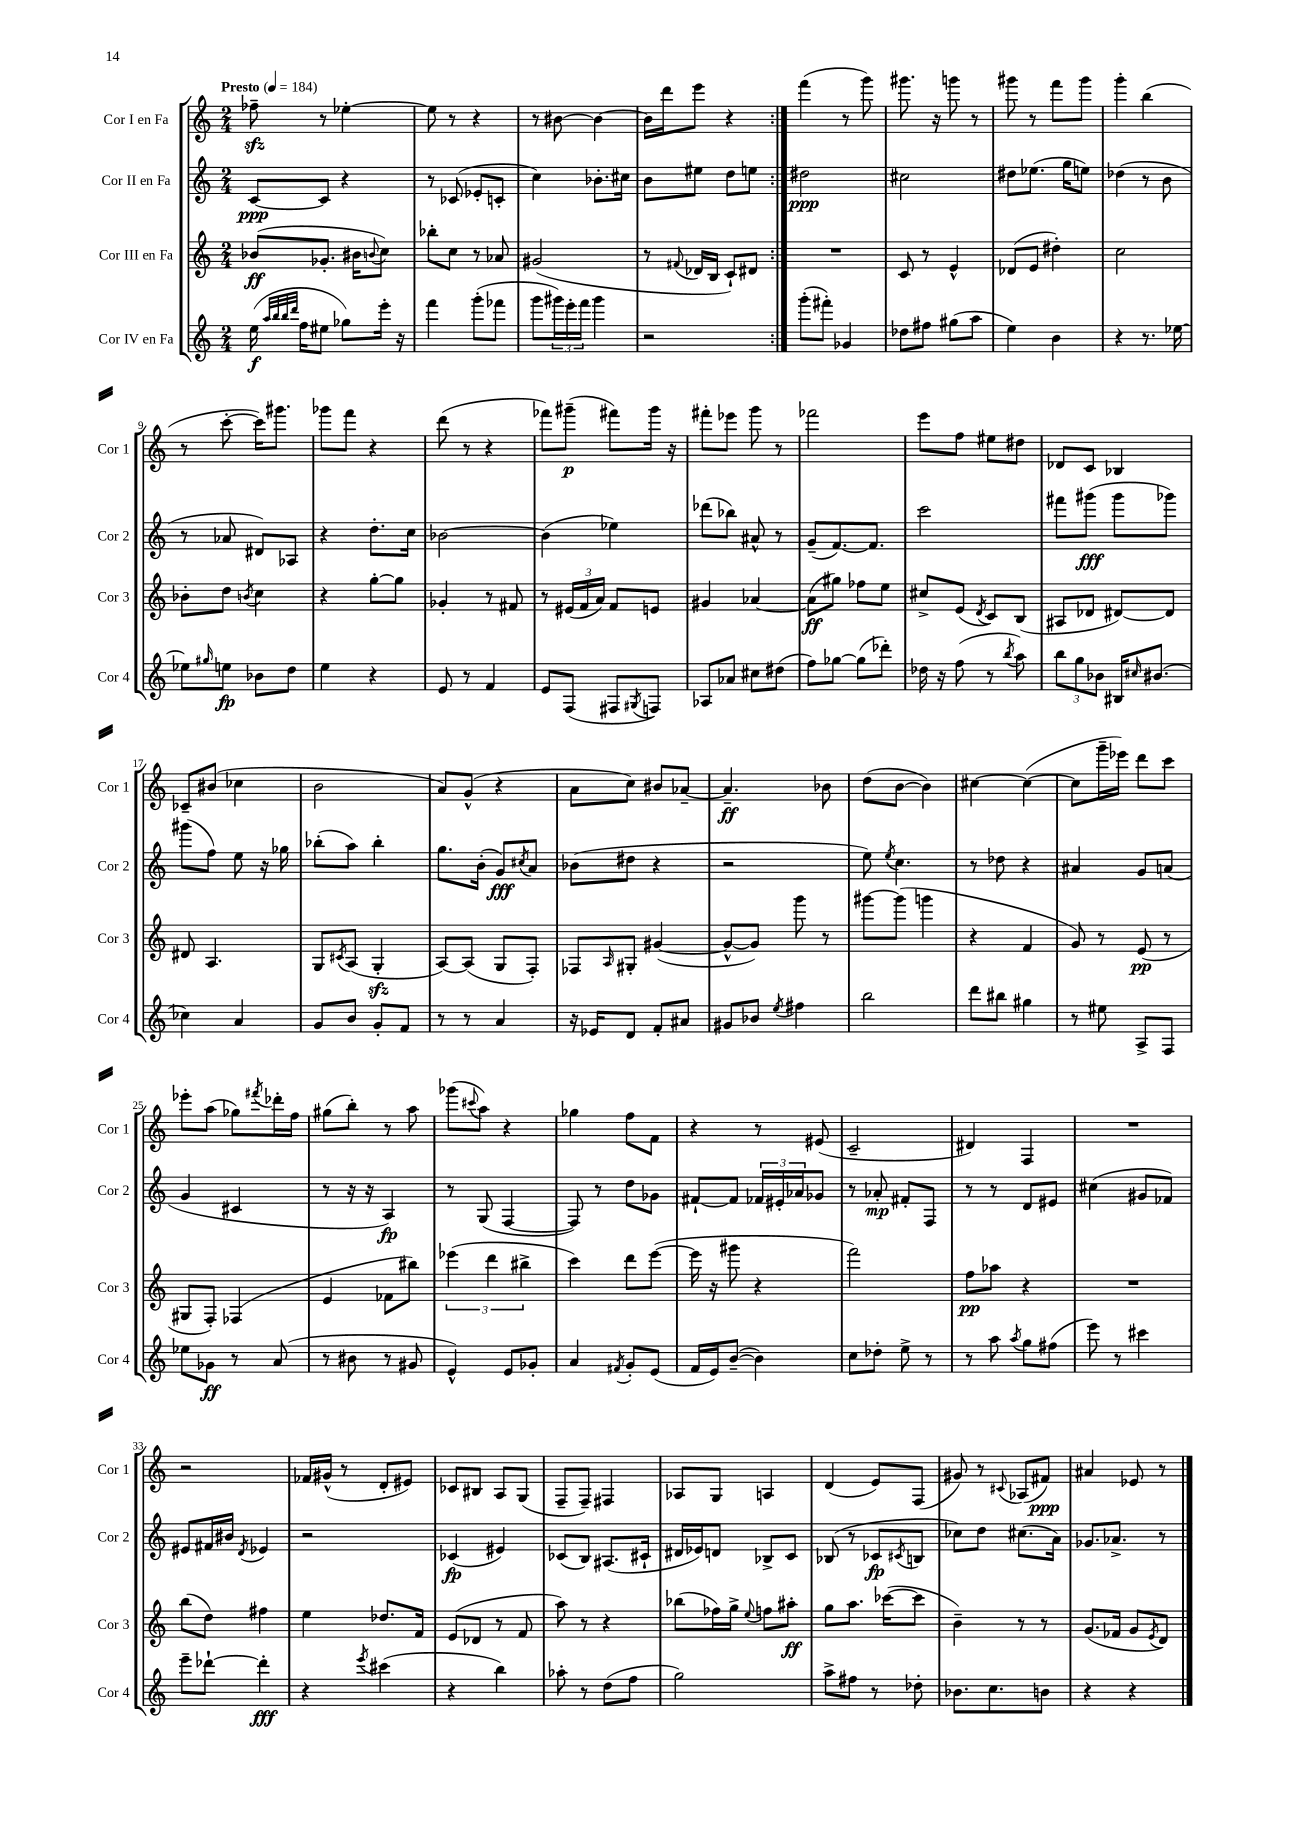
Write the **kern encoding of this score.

**kern	**kern	**kern	**kern
*staff4	*staff3	*staff2	*staff1
*clefG2	*clefG2	*clefG2	*clefG2
*k[]	*k[]	*k[]	*k[]
*M2/4	*M2/4	*M2/4	*M2/4
*MM184	*MM184	*MM184	*MM184
(16ee	(8b-	[8c	8ff-~
32qqaa	.	.	.
32qqbb	.	.	.
32qqbb	.	.	.
32qqddd	.	.	.
16ff	.	.	.
8ee#	8.g-'	8c]	8r
8gg-)	.	4r	[4ee-'
.	16b#	.	.
.	8qqb	.	.
16eee'	8cc)	.	.
16r	.	.	.
=	=	=	=
4fff	8bb-'	8r	8ee-]
.	8cc	(8c-	8r
(8ggg'	8r	8e-'	4r
8fff-	8a-	8c'	.
=	=	=	=
8ggg	(2g#	4cc)	8r
24ggg#)	.	.	[8b#
24eee'	.	.	.
24fff	.	.	.
4ggg#	.	8.b-'	4b#_
.	.	16cc#	.
=	=	=	=
2r	8r	8b	16b#]
.	.	.	16ddd
.	8qqf#	.	.
.	16d-	8ee#	8eee
.	16B	.	.
.	8c`)	8dd	4r
.	8d#	8ee	.
=:|!	=:|!	=:|!	=:|!
(8ggg'	2r	2dd#	(4fff
8fff#')	.	.	.
4g-	.	.	8r
.	.	.	8ggg)
=	=	=	=
8dd-	8c	2cc#	8.ggg#
8ff#	8r	.	.
.	.	.	16r
(8gg#	4e^^	.	8ggg
8aa	.	.	8r
=	=	=	=
4ee)	(8d-	8dd#	8ggg#
.	8e	(8.ee-	8r
4b	4dd#')	.	8fff
.	.	16gg	.
.	.	8ee)	8ggg#
=	=	=	=
4r	2cc	(4dd-	4ggg'
8.r	.	8r	(4bb
.	.	8b	.
[16ee-	.	.	.
=	=	=	=
8ee-]	8b-'	8r	8r
16qqgg#	.	.	.
8ee	8dd	8a-	[8ccc'
.	8qb	.	.
8b-	4cc	8d#)	16ccc])
.	.	.	8.ggg#
8dd	.	8A-	.
=	=	=	=
4ee	4r	4r	8ggg-
.	.	.	8fff
4r	[8gg'	8.dd'	4r
.	8gg]	.	.
.	.	16cc	.
=	=	=	=
8e	4g-'	[2b-	(8ddd
8r	.	.	8r
4f	8r	.	4r
.	8f#	.	.
=	=	=	=
8e	8r	(4b-]	8fff-)
(8F	(24e#	.	(8ggg#~
.	24f	.	.
.	24a)	.	.
8F#	8f	4ee-)	8fff#)
8qG#	.	.	.
8F)	8e	.	16ggg#
.	.	.	16r
=	=	=	=
8A-	4g#	(8ddd-	8fff#'
8a-	.	8bb-)	8eee-
8cc#	[4a-	8a#^^	8ggg
(8dd#	.	8r	8r
=	=	=	=
8ff)	(8a-]	(8g~	2fff-
[8gg-	8gg#)	[8.f)	.
(8gg-]	8ff-	.	.
.	.	8.f]	.
8ddd-')	8ee	.	.
=	=	=	=
16dd-	8cc#^	2ccc	8eee
16r	.	.	.
(8ff	(8e	.	8ff
.	8qd	.	.
8r	8c)	.	8ee#
8qbb	.	.	.
8aa)	(8B	.	8dd#
=	=	=	=
12bb	8A#	8fff#	8d-
12gg	.	.	.
.	8d-	(8ggg#	8c
12b-	.	.	.
16B#	[8d#)	8ggg#	4B-
16qqcc#	.	.	.
(8.b#	.	.	.
.	8d#]	8ggg-)	.
=	=	=	=
4cc-)	8d#	(8ggg#	8c-~
.	4.A	8ff)	(8b#
4a	.	8ee	4cc-
.	.	16r	.
.	.	16gg-	.
=	=	=	=
8g	8G	(8bb-'	2b
.	8qc#	.	.
8b	(8A	8aa)	.
8g'	4G'	4bb-'	.
8f	.	.	.
=	=	=	=
8r	[8A)	8.gg	8a)
8r	(8A]	.	(8g^^
.	.	(16b'	.
4a	8G	8g)	4r
.	.	8qcc#	.
.	8F')	8a	.
=	=	=	=
16r	8F-	(8b-	8a
16e-	.	.	.
.	16qqA	.	.
8d	8G#'	8dd#	8cc)
8f'	([4g#	4r	8b#
8a#	.	.	[8a-~
=	=	=	=
8g#	8g#^^_	2r	4.a-~]
8b-	8g#])	.	.
8qee	.	.	.
4ff#	8ggg	.	.
.	8r	.	8b-
=	=	=	=
2bb	[8ggg#	8ee)	(8dd
.	.	8qee	.
.	(8ggg#]	4.cc	[8b
.	4ggg	.	4b])
=	=	=	=
8ddd	4r	8r	[4cc#
8bb#	.	8dd-	.
4gg#	4f	4r	(4cc#_
=	=	=	=
8r	8g)	4a#	8cc#]
8ee#	8r	.	16ggg~
.	.	.	16eee-)
8A^	(8e	8g	8ddd
8F	8r	(8a	8ccc
=	=	=	=
8ee-	8G#	4g	8eee-'
8g-	8F')	.	(8aa
8r	(4F-	4c#	8gg-)
.	.	.	8qfff#
(8a	.	.	16ddd-'
.	.	.	16ff
=	=	=	=
8r	4e	8r	(8gg#
8b#	.	16r	8bb')
.	.	16r	.
8r	8f-	4A)	8r
8g#	8bb#)	.	8aa
=	=	=	=
4e^^)	(6eee-	8r	(8ggg-
.	.	.	8qqccc#
.	.	(8G	8aa)
.	6ddd	.	.
8e	.	[4F	4r
.	6bb#^	.	.
8g-'	.	.	.
=	=	=	=
4a	4ccc)	8F])	4gg-
.	.	8r	.
8qf#	.	.	.
8g'	8ddd	8dd	8ff
(8e	([8eee	8g-	8f
=	=	=	=
16f	16eee]	[8f#`	4r
16e)	16r	.	.
([8b~	8ggg#	8f#]	.
4b])	4r	24f-	8r
.	.	24e#'	.
.	.	24a-	.
.	.	8g-	(8e#
=	=	=	=
8cc	2fff)	8r	2c~
8dd-'	.	8a-'	.
8ee^	.	8f#'	.
8r	.	8F	.
=	=	=	=
8r	8ff	8r	4d#)
8aa	8aa-	8r	.
8qaa	.	.	.
8gg	4r	8d	4F
(8ff#	.	8e#	.
=	=	=	=
8eee)	2r	(4cc#	2r
8r	.	.	.
4ccc#	.	8g#	.
.	.	8f-)	.
=	=	=	=
8eee~	(8bb	8e#	2r
[8ddd-`	8dd)	16f#	.
.	.	16b#	.
.	.	8qd	.
4ddd-']	4ff#	4e-	.
=	=	=	=
4r	4ee	2r	16f-
.	.	.	(16g#^^
.	.	.	8r
8qeee	.	.	.
(4ccc#	8.dd-	.	8d'
.	.	.	8e#)
.	16f	.	.
=	=	=	=
4r	(8e	(4c-	8c-
.	8d-	.	8B#
4bb)	8r	4e#)	8A
.	8f	.	(8G
=	=	=	=
8aa-'	8aa)	(8c-	8F~
8r	8r	8B)	8F~)
(8dd	4r	(8.A#	4F#
8ff	.	.	.
.	.	16c#`	.
=	=	=	=
2gg)	(8bb-	16d#	8A-
.	.	16e-)	.
.	16ff-)	8d	8G
.	16gg^	.	.
.	8qqee	.	.
.	8ff	8B-^	4A
.	8aa#'	8c	.
=	=	=	=
8aa^	8gg	(8B-	(4d
8ff#	8.aa	8r	.
8r	.	8c-	8e)
.	([16ccc-	.	.
.	.	8qc#	.
8dd-'	8ccc-]	8B	(8F
=	=	=	=
8.b-	4b~)	8cc-)	8g#)
.	.	8dd	8r
8.cc	.	.	.
.	.	.	8qqc#
.	8r	(8.cc#	(8A-
8b	8r	.	8f#)
.	.	16a)	.
=	=	=	=
4r	(8.g	8.g-	4a#
.	16f-	8.a-^	.
4r	8g	.	8e-
.	8qe	.	.
.	8d)	8r	8r
==	==	==	==
*-	*-	*-	*-
